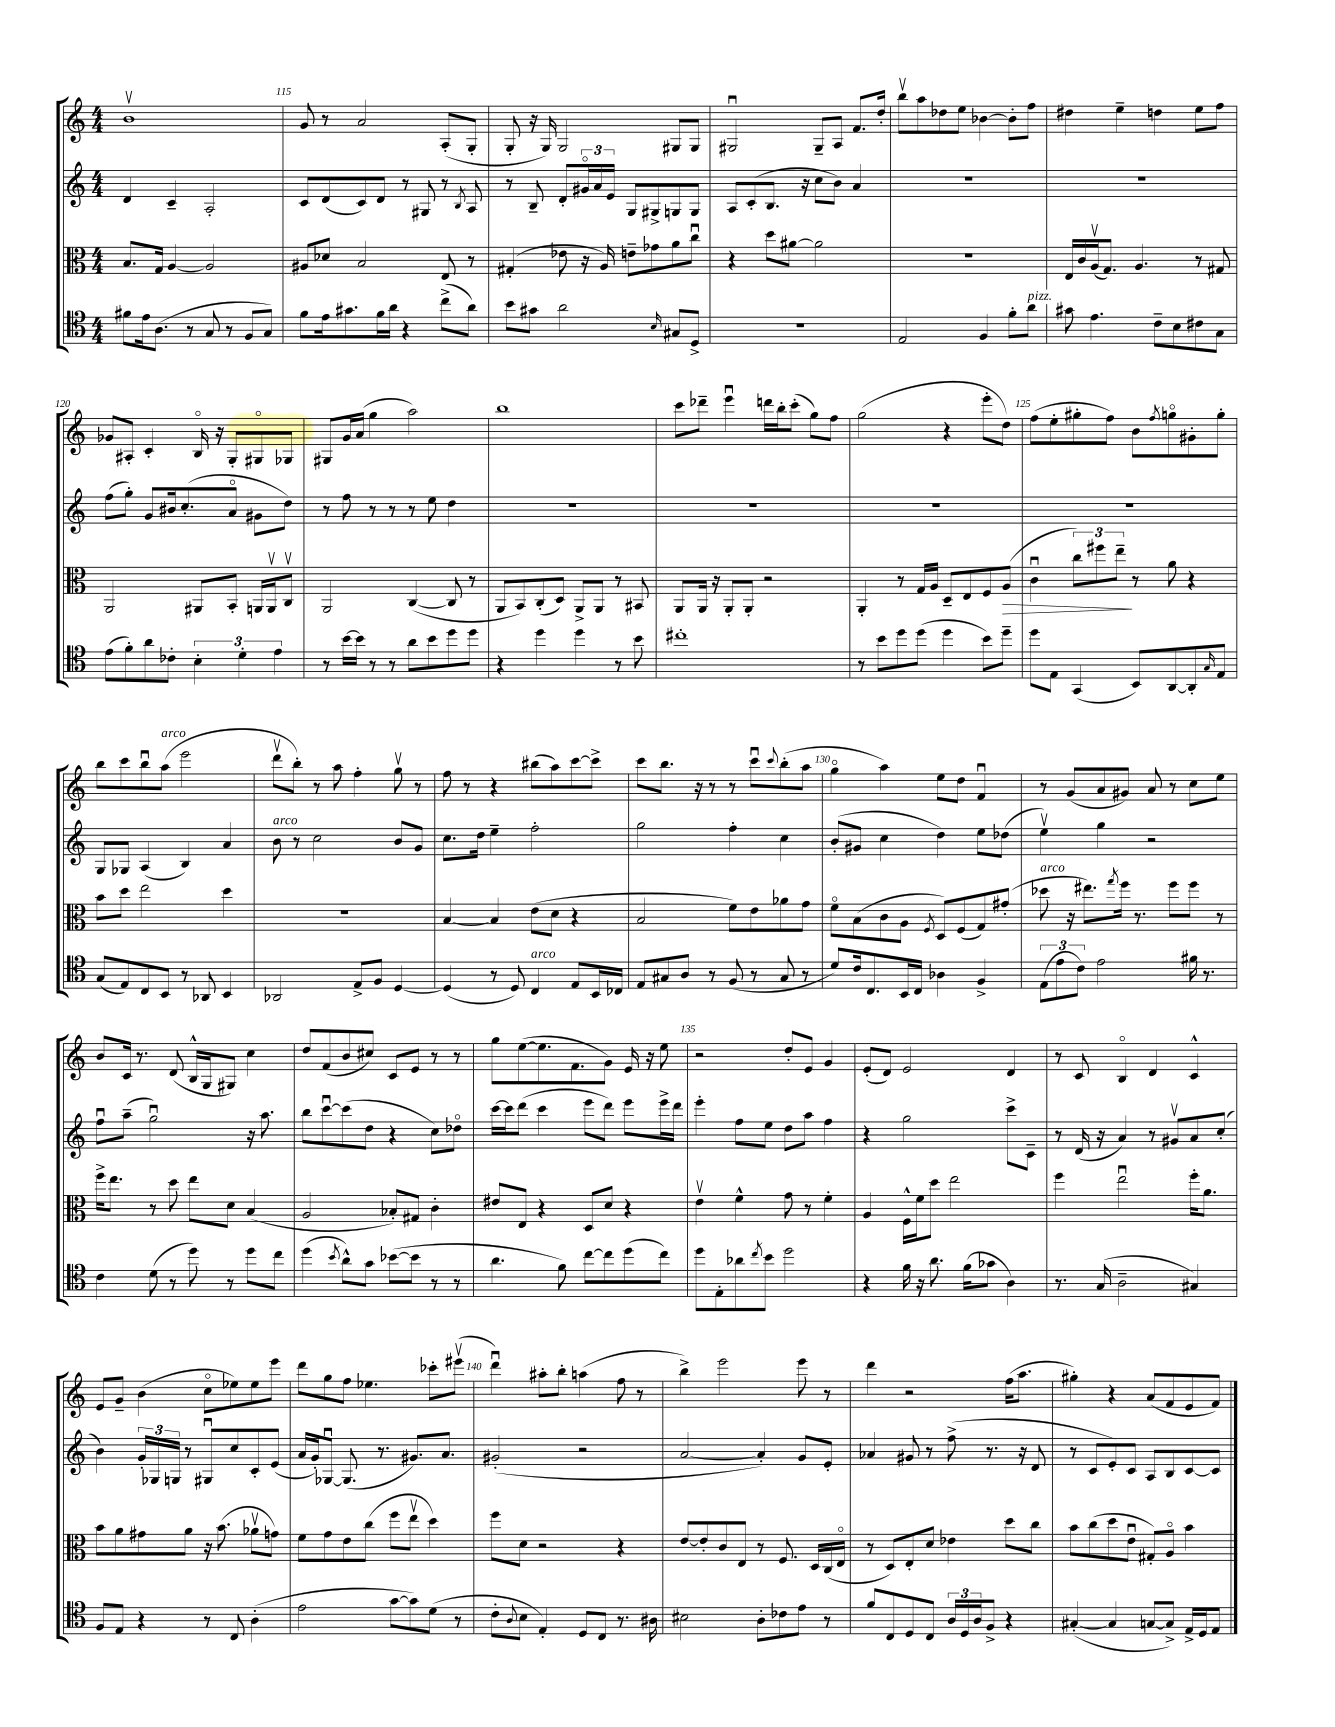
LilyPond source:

<<
\new StaffGroup <<
\new Staff = "s0" {
    \clef treble \key c \major \numericTimeSignature \time 4/4
    b'1\upbow |
    g'8 r8 a'2 a8-.( g8-. |
    g8-. r16 g16) g2 gis8 gis8 |
    gis2\downbow gis8-- a8 f'8. d''16-. |
    b''8\upbow a''8 des''8 e''8 bes'4~ bes'8-. f''8 |
    dis''4 e''4-- d''4 e''8 f''8 |
    ges'8 ais8-. c'4-. b16\flageolet r16 g8-. gis8\flageolet ges8 |
    gis8 g'16 a'16( g''4 a''2) |
    b''1 |
    c'''8 des'''8-- e'''4\downbow d'''16 b''16-. c'''8-.( g''8) f''8 |
    g''2( r4 e'''8-. d''8) |
    f''8( e''8-. gis''8-. f''8) b'8 \acciaccatura { f''8 } g''8\flageolet gis'8-. g''8-. |
    b''8 c'''8 b''8\downbow a''8^\markup { \italic "arco" }( e'''2 |
    d'''8\upbow b''8-.) r8 a''8 f''4-. g''8\upbow r8 |
    f''8 r8 r4 bis''8( a''8) c'''8~ c'''8-> |
    c'''8 b''8. r16 r8 r8 c'''8\downbow \appoggiatura { c'''8 } b''8-.( a''8 |
    g''4\flageolet a''4) e''8 d''8 f'4\downbow |
    r8 g'8( a'8 gis'8) a'8 r8 c''8 e''8 |
    b'8 c'16 r8. d'8( b16-^ g16 gis8) c''4 |
    d''8 f'8( b'8 cis''8) c'8 e'8 r8 r8 |
    g''8 e''8~( e''8. f'8. g'8) e'16 r16 e''8 |
    r2 d''8-. e'8 g'4 |
    e'8-.( d'8) e'2 d'4 |
    r8 c'8 b4\flageolet d'4 c'4-^ |
    e'8 g'8-- b'4( c''8\flageolet ees''8) ees''8 e'''8 |
    d'''8 g''8 f''8 ees''4. ces'''8-. eis'''8\upbow( |
    d'''4\downbow) ais''8-. b''8-. a''4( f''8 r8 |
    b''4->) e'''2 e'''8 r8 |
    d'''4 r2 f''16( a''8. |
    gis''4-.) r4 a'8( f'8 e'8 f'8) \bar "|." |
}
\new Staff = "s1" {
    \clef treble \key c \major \numericTimeSignature \time 4/4
    d'4 c'4-- a2-. |
    c'8 d'8( c'8) d'8 r8 gis8 r8 \acciaccatura { b8 } a8 |
    r8 b8-- d'8-. \tuplet 3/2 { gis'16\flageolet a'16 e'16 } g8 gis8-> g8 g8 |
    a8 c'8-.( b8. r16 c''8 b'8) a'4 |
    R1 |
    R1 |
    f''8( g''8-.) g'8 bis'16 c''8.-.( a'8\flageolet gis'8 d''8) |
    r8 f''8 r8 r8 r8 e''8 d''4 |
    r1 |
    R1 |
    R1 |
    R1 |
    g8 ges8 a4( b4) a'4 |
    b'8^\markup { \italic "arco" } r8 c''2 b'8 g'8 |
    c''8. d''16 e''4-- f''2-. |
    g''2 f''4-. c''4 |
    b'8-.( gis'8 c''4 d''4) e''8 des''8( |
    e''4\upbow) g''4 r2 |
    f''8\downbow a''8--( g''2\downbow) r16 a''8. |
    b''8 c'''8~\downbow c'''8( d''8 r4 c''8) des''8\flageolet |
    c'''16~ c'''16 d'''8( c'''4 e'''8 d'''8) e'''8 e'''16-> d'''16 |
    e'''4-. f''8 e''8 d''8 a''8 f''4 |
    r4 g''2 c'''8-> c'8-- |
    r8 d'16( r16 a'4) r8 gis'8\upbow a'8 c''8-.( |
    b'4) \tuplet 3/2 { g'16-. ges16 g16 } r8 gis8\downbow c''8 c'8-. e'8( |
    a'16 g'16-.) ges8~\downbow ges8.( r8. gis'8.) a'8. |
    gis'2-.( r2 |
    a'2~ a'4-.) g'8 e'8-. |
    aes'4 gis'8 r8 f''8->( r8. r16 d'8 |
    r8 c'8 e'8-.) c'8 a8 b8 c'8~ c'8 \bar "|." |
}
\new Staff = "s2" {
    \clef alto \key c \major \numericTimeSignature \time 4/4
    b8. g16 a4~ a2 |
    ais8 des'8 b2 e8 r8 |
    gis4-.( ees'8 r16 a16) e'8-- ges'8 a'8 c''8\downbow |
    r4 d''8 ais'8~ ais'2 |
    R1 |
    e16 c'16 a16\upbow( g8.) a4. r8 gis8 |
    a,2 ais,8 b,8-. a,16 a,16\upbow c8\upbow |
    a,2 c4~( c8 r8 |
    a,8 b,8) c8-.( d8) a,8-> a,8 r8 bis,8 |
    a,8 a,16 r16 a,8-. a,8-. r2 |
    a,4-. r8 g16 a16 d8-- e8 f8 a8\>( |
    c'4\downbow \tuplet 3/2 { c''8) fis''8 e''8--\! } r8 a'8 r4 |
    b'8 d''8 e''2 d''4 |
    R1 |
    b4~ b4 e'8( d'8 r4 |
    b2 f'8) e'8 aes'8 g'8 |
    f'8\flageolet b8( c'8 a8 \acciaccatura { f8 } d8) f8( g8) gis'8-.( |
    des''8^\markup { \italic "arco" } r16 eis''8.) \acciaccatura { g''8 } f''16 r8. f''8 f''8 r8 |
    f''16-> e''8. r8 d''8 e''8 d'8 b4( |
    a2 bes8-.) gis8 c'4-. |
    eis'8 e8 r4 d8 d'8 r4 |
    e'4\upbow f'4-^ g'8 r8 f'4-. |
    a4 f16-^ f'16 d''8 e''2 |
    f''4 e''2\downbow f''16-. a'8. |
    b'8 a'8 gis'8 a'8 r16 b'8.( aes'8\upbow g'8) |
    f'8 g'8 e'8 c''8( f''8 e''8\upbow d''4) |
    f''8 d'8 r2 r4 |
    e'8~ e'8-. c'8 e8 r8 f8. d16 c16( e16\flageolet |
    r8 d8) e8-. d'8 ees'4 d''8 c''8 |
    b'8 c''8( d''8 e'8\downbow gis8-.) a8\flageolet b'4 \bar "|." |
}
\new Staff = "s3" {
    \clef tenor \key c \major \numericTimeSignature \time 4/4
    fis'8 e'16 a8.( r8 g8 r8 f8 g8) |
    f'8 e'16 gis'8. f'16 a'16 r4 c''8->( a'8) |
    b'8 gis'8 a'2 \grace { b16 } gis8 d8-> |
    R1 |
    e2 f4 f'8-. a'8^\markup { \italic "pizz." } |
    gis'8 e'4. c'8-- b8 cis'8 g8 |
    e'8( f'8-.) a'8 ces'8-. \tuplet 3/2 { b4-. d'4-. e'4 } |
    r8 b'16~ b'16 r8 r8 a'8 b'8 d''8 d''8 |
    r4 d''4 d''4 r8 b'8 |
    cis''1-. |
    r8 b'8 d''8 d''8( d''4 b'8) d''8-- |
    d''8 e8 g,4( b,8) a,8~ a,8-. \grace { g16 } e8 |
    g8( e8) c8 b,8 r8 aes,8 b,4 |
    aes,2 e8-> f8 d4~ |
    d4( r8 d8) c4^\markup { \italic "arco" } e8 b,16 ces16 |
    e8 gis8 a8 r8 f8( r8 gis8 r8 |
    d'8) c'16 c8. b,16 c16 aes4 f4-> |
    \tuplet 3/2 { e8( e'8 c'8) } e'2 fis'16 r8. |
    c'4 d'8( r8 d''8) r8 d''8 c''8 |
    d''4( \acciaccatura { b'8 } a'8-^) g'8 bes'8~( bes'8 r8 r8 |
    a'4. f'8) c''8~ c''8 d''8( c''8) |
    d''8 e8-. aes'8 \acciaccatura { c''8 } b'8 d''2 |
    r4 f'16 r16 a'8. f'16( ges'8 a4) |
    r8. g16( a2-- gis4) |
    f8 e8 r4 r8 c8 a4-.( |
    e'2 g'8~ g'8) d'8( r8 |
    c'8-. \appoggiatura { a8 } b8 e4-.) d8 c8 r8. ais16 |
    bis2 a8-. ces'8 e'8 r8 |
    f'8 c8 d8 c8 \tuplet 3/2 { a16 d16 a16 } f8-> r4 |
    gis4~-.( gis4 g8~ g8->) e16-> d16 e8 \bar "|." |
}
>>
>>
\layout { \context { \Score currentBarNumber = #114 \override BarNumber.break-visibility = ##(#f #t #t) barNumberVisibility = #(every-nth-bar-number-visible 5) } }
